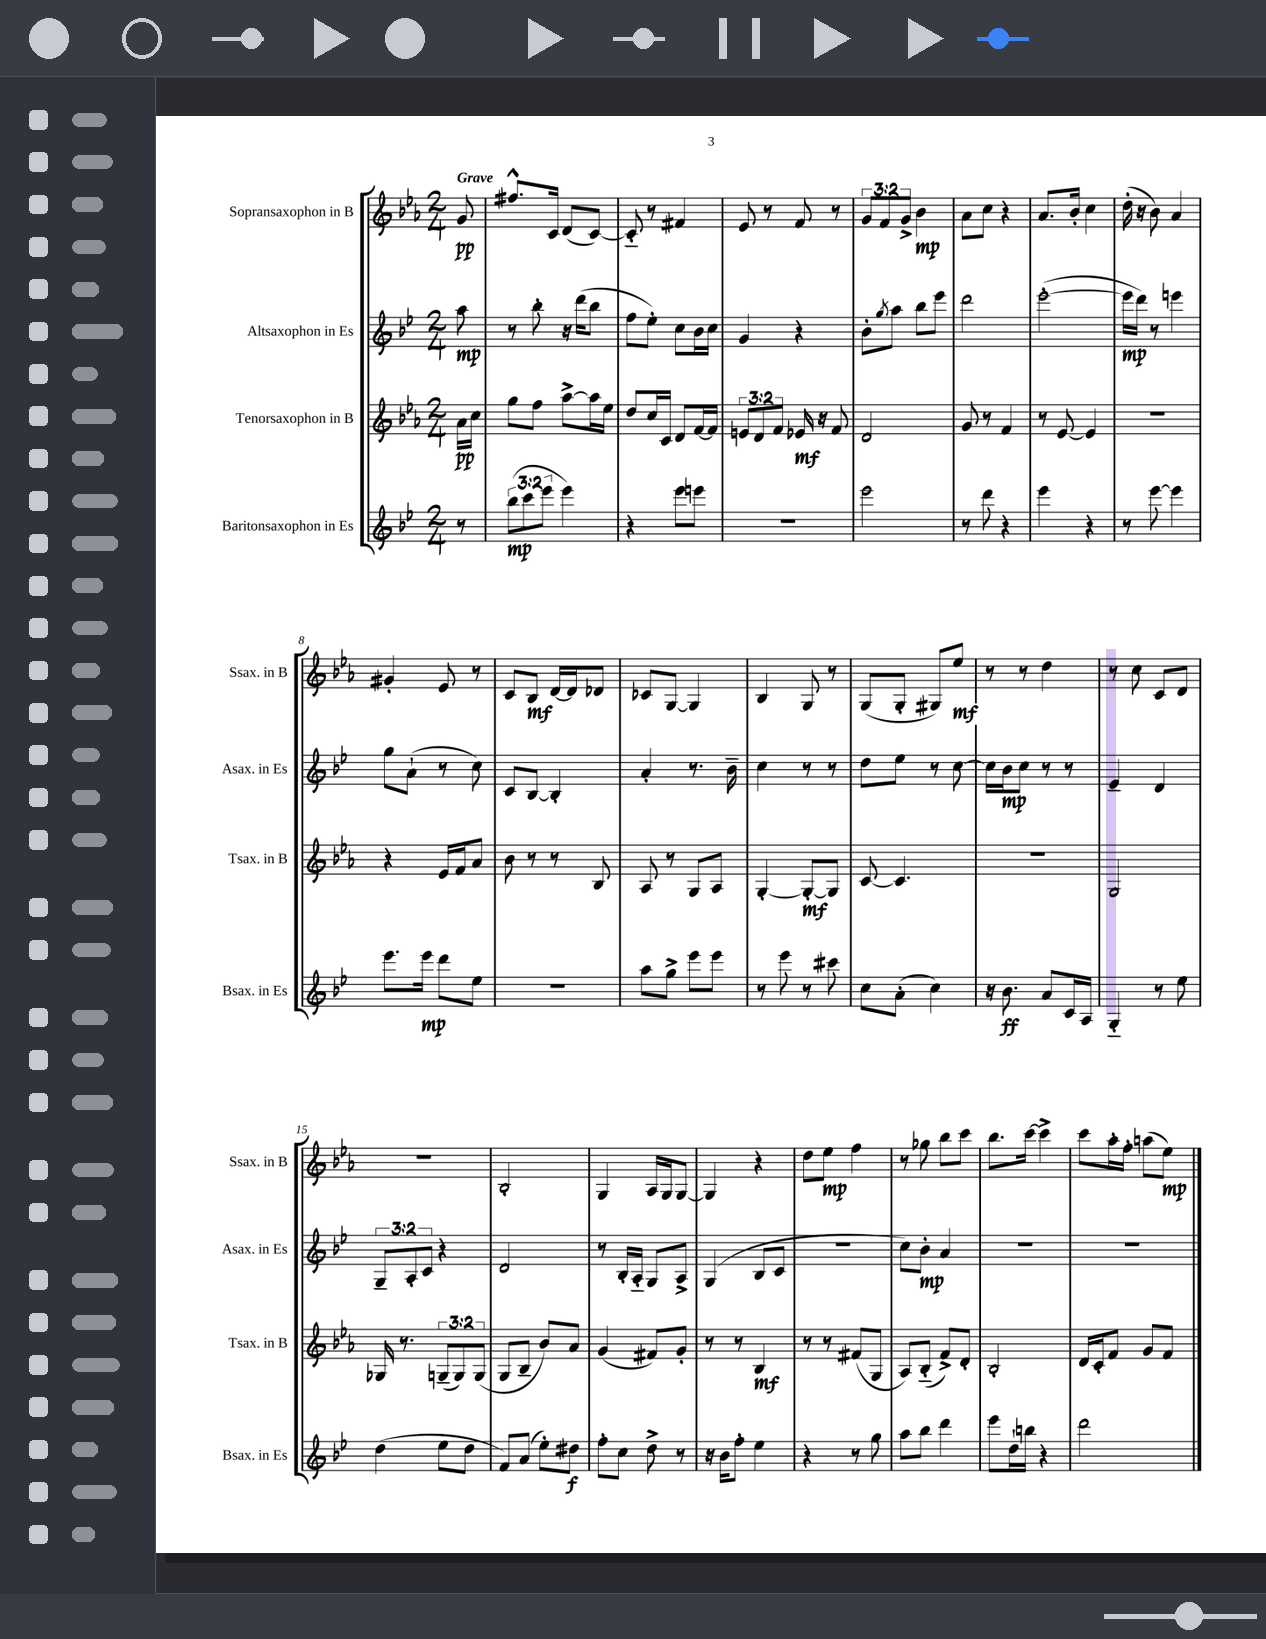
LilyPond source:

<<
\new StaffGroup <<
\new Staff = "s0" \with { instrumentName = "Sopransaxophon in B" shortInstrumentName = "Ssax. in B" } {
    \clef treble \key ees \major \numericTimeSignature \time 2/4 \override Staff.TupletNumber.text = #tuplet-number::calc-fraction-text \partial 8 \tempo "Grave"
    g'8\pp |
    fis''8.-^ c'16 d'8( c'8~) |
    c'8-_ r8 fis'4 |
    ees'8 r8 f'8 r8 |
    \tuplet 3/2 { g'8 f'8 g'8-> } bes'4\mp |
    aes'8 c''8 r4 |
    aes'8. bes'16-. c''4 |
    d''16-.( r16 bes'8) aes'4 |
    gis'4-. ees'8 r8 |
    c'8 bes8\mf d'16~ d'16 des'8 |
    ces'8 g8~ g4 |
    bes4 g8 r8 |
    g8( g8-. gis8) ees''8\mf |
    r8 r8 d''4 |
    r8 c''8 c'8 d'8 |
    r2 |
    bes2-. |
    g4 aes16 g16 g8~ |
    g4 r4 |
    d''8 ees''8\mp f''4 |
    r8 ges''8 bes''8 c'''8 |
    bes''8. c'''16~ c'''4-> |
    c'''8 aes''16-. f''16-. a''8( ees''8\mp) \bar "|." |
}
\new Staff = "s1" \with { instrumentName = "Altsaxophon in Es" shortInstrumentName = "Asax. in Es" } {
    \clef treble \key bes \major \numericTimeSignature \time 2/4 \override Staff.TupletNumber.text = #tuplet-number::calc-fraction-text \partial 8
    a''8\mp |
    r8 bes''8-. r16 d'''16( bes''8 |
    f''8 ees''8-.) c''8 bes'16 c''16 |
    g'4 r4 |
    bes'8-. \acciaccatura { g''8 } a''8 bes''8 ees'''8 |
    d'''2 |
    ees'''2~-.( |
    ees'''16\mp d'''16) r8 e'''4 |
    g''8 a'8-!( r8 c''8) |
    c'8 bes8~ bes4-. |
    a'4-. r8. bes'16-- |
    c''4 r8 r8 |
    d''8 ees''8 r8 c''8~ |
    c''16 bes'16\mp c''8 r8 r8 |
    ees'4-- d'4 |
    \tuplet 3/2 { g8-- a8-. c'8 } r4 |
    d'2 |
    r8 bes16-. a16-_ g8 a8-> |
    g4( bes8 c'8 |
    r2 |
    c''8) bes'8-.\mp a'4 |
    R2 |
    R2 \bar "|." |
}
\new Staff = "s2" \with { instrumentName = "Tenorsaxophon in B" shortInstrumentName = "Tsax. in B" } {
    \clef treble \key ees \major \numericTimeSignature \time 2/4 \override Staff.TupletNumber.text = #tuplet-number::calc-fraction-text \partial 8
    aes'16\pp c''16 |
    g''8 f''8 aes''8~-> aes''16 ees''16 |
    d''8 c''16 c'16 d'8 f'16~ f'16 |
    \tuplet 3/2 { e'8 d'8 f'8 } ees'16\mf r16 f'8 |
    d'2 |
    g'8 r8 f'4 |
    r8 ees'8~ ees'4 |
    r2 |
    r4 ees'16 f'16 aes'8 |
    bes'8 r8 r8 bes8 |
    aes8 r8 g8 aes8 |
    g4~-. g8~-.\mf g8 |
    c'8~ c'4. |
    r2 |
    g2 |
    ges16 r8. \tuplet 3/2 { g8--( g8) g8( } |
    g8 bes8-- bes'8) aes'8 |
    g'4( fis'8) g'8-. |
    r8 r8 bes4\mf |
    r8 r8 fis'8( g8 |
    aes8) bes8-_( f'8->) d'8-. |
    bes2-. |
    d'16 c'16-. f'8 g'8 f'8 \bar "|." |
}
\new Staff = "s3" \with { instrumentName = "Baritonsaxophon in Es" shortInstrumentName = "Bsax. in Es" } {
    \clef treble \key bes \major \numericTimeSignature \time 2/4 \override Staff.TupletNumber.text = #tuplet-number::calc-fraction-text \partial 8
    r8 |
    \tuplet 3/2 { bes''8\mp( c'''8 ees'''8 } ees'''4) |
    r4 ees'''8 e'''8 |
    r2 |
    ees'''2 |
    r8 d'''8 r4 |
    ees'''4 r4 |
    r8 ees'''8~ ees'''4 |
    ees'''8. ees'''16\mp d'''8 ees''8 |
    R2 |
    a''8 g''8-> ees'''8 ees'''8 |
    r8 ees'''8 r8 cis'''8 |
    c''8 a'8-.( c''4) |
    r16 bes'8.\ff a'8 c'16 a16 |
    g4-_ r8 ees''8 |
    d''4( ees''8 d''8 |
    f'8) a'8( ees''8-.) dis''8\f |
    f''8-. c''8 d''8-> r8 |
    r16 bes'16 f''8-. ees''4 |
    r4 r8 g''8 |
    a''8 bes''8 d'''4 |
    ees'''8 d''16-! b''16 r4 |
    d'''2 \bar "|." |
}
>>
>>
